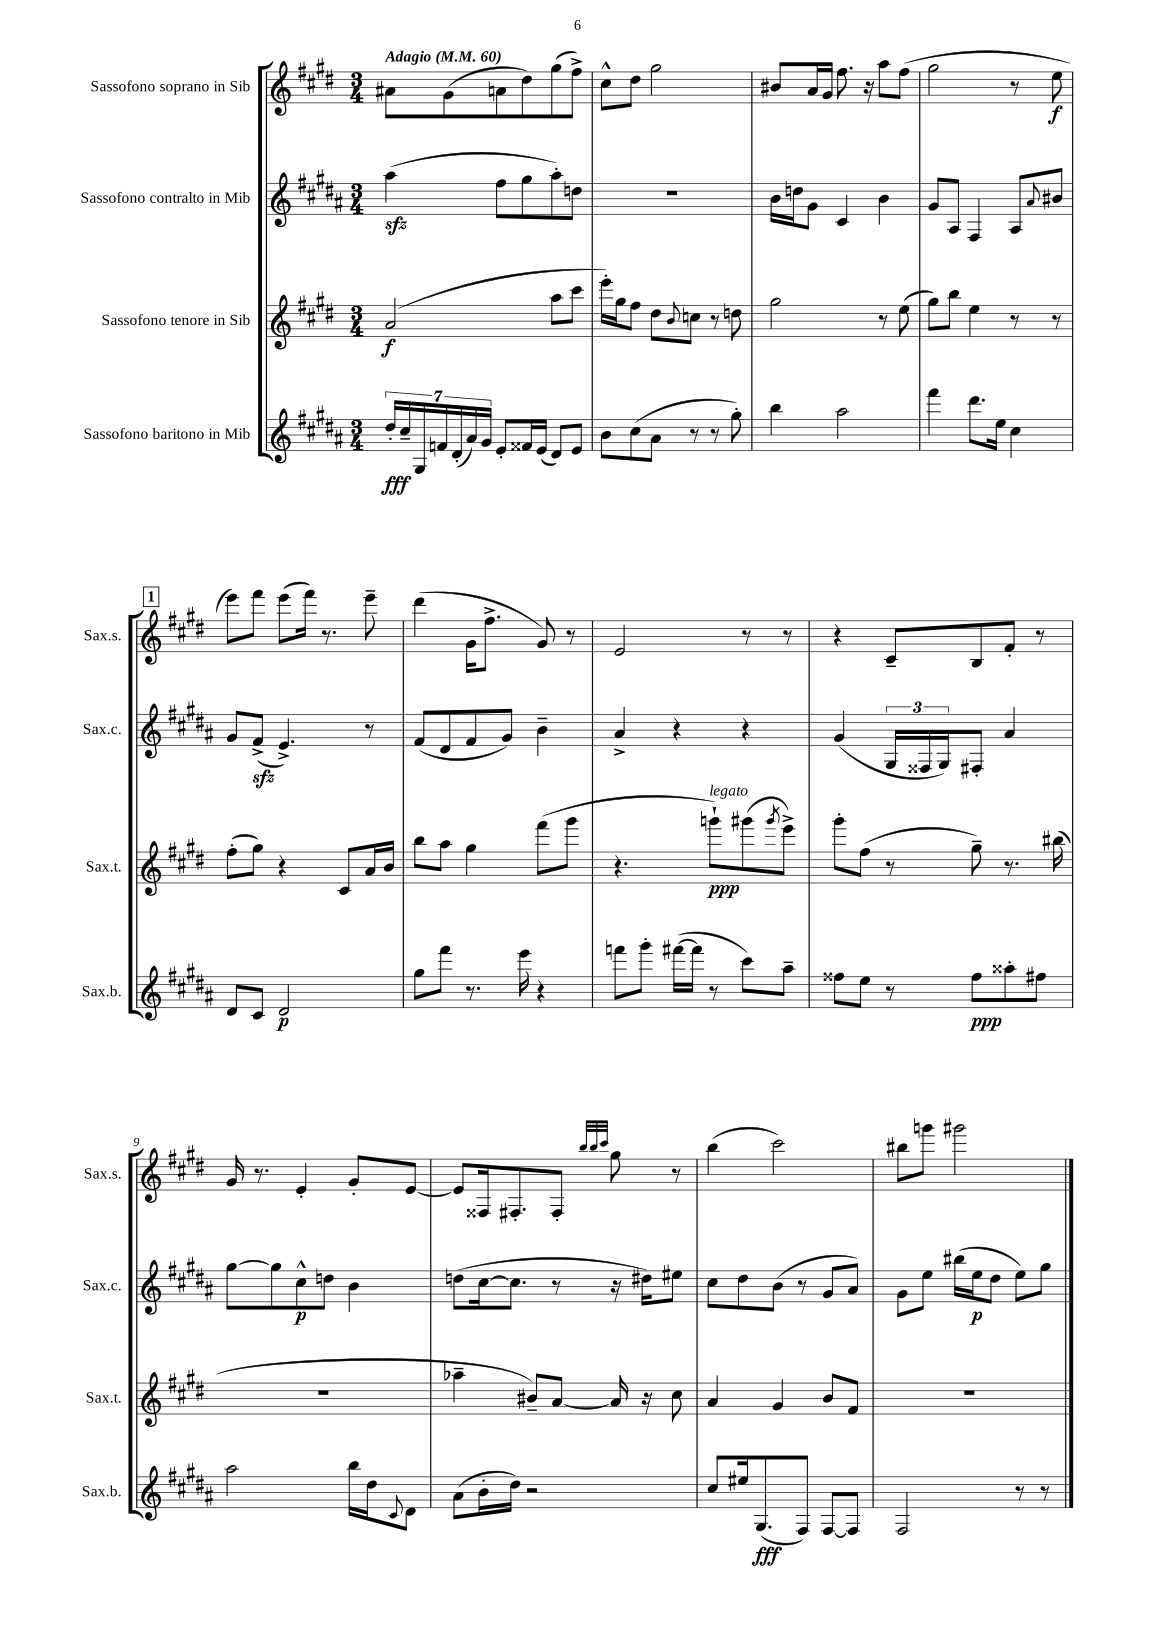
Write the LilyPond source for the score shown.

<<
\new StaffGroup <<
\new Staff = "s0" \with { instrumentName = "Sassofono soprano in Sib" shortInstrumentName = "Sax.s." } {
    \clef treble \key e \major \numericTimeSignature \time 3/4 \tempo "Adagio" 4 = 60
    ais'8 gis'8( a'8 dis''8) gis''8( fis''8->) |
    cis''8-^ dis''8 gis''2 |
    bis'8 a'16 gis'16 fis''8. r16 a''8 fis''8( |
    gis''2 r8 e''8\f |
    \mark \markup { \box "1" } e'''8) fis'''8 e'''8( fis'''16) r8. e'''8-- |
    dis'''4( gis'16 fis''8.-> gis'8) r8 |
    e'2 r8 r8 |
    r4 cis'8-- b8 fis'8-. r8 |
    gis'16 r8. e'4-. gis'8-. e'8~ |
    e'8 fisis16 fis8.-. fis8-. \grace { b''32 b''32 cis'''32 } gis''8 r8 |
    b''4( cis'''2) |
    bis''8 g'''8 gis'''2 \bar "|." |
}
\new Staff = "s1" \with { instrumentName = "Sassofono contralto in Mib" shortInstrumentName = "Sax.c." } {
    \clef treble \key b \major \numericTimeSignature \time 3/4
    ais''4\sfz( fis''8 gis''8 ais''8-.) d''8 |
    R2. |
    b'16 d''16 gis'8 cis'4 b'4 |
    gis'8 ais8 fis4 ais8 \appoggiatura { ais'8 } bis'8 |
    \mark \markup { \box "1" } gis'8 fis'8->\sfz( e'4.->) r8 |
    fis'8( dis'8 fis'8 gis'8) b'4-- |
    ais'4-> r4 r4 |
    gis'4( \tuplet 3/2 { gis16 fisis16 gis16) } fis8-. ais'4 |
    gis''8~ gis''8 cis''8-^\p d''8 b'4 |
    d''8( cis''16~ cis''8. r8 r16 dis''16) eis''8 |
    cis''8 dis''8 b'8( r8 gis'8 ais'8) |
    gis'8 e''8 bis''16( e''16\p dis''8 e''8) gis''8 \bar "|." |
}
\new Staff = "s2" \with { instrumentName = "Sassofono tenore in Sib" shortInstrumentName = "Sax.t." } {
    \clef treble \key e \major \numericTimeSignature \time 3/4
    a'2\f( a''8 cis'''8 |
    e'''16-.) gis''16 fis''8 dis''8 \appoggiatura { b'8 } c''8 r8 d''8 |
    gis''2 r8 e''8( |
    gis''8) b''8 e''4 r8 r8 |
    \mark \markup { \box "1" } fis''8-.( gis''8) r4 cis'8 a'16 b'16 |
    b''8 a''8 gis''4 fis'''8( gis'''8 |
    r4. g'''8-!\ppp^\markup { \italic "legato" }) gis'''8( \acciaccatura { gis'''8 } e'''8->) |
    gis'''8-. fis''8( r8 gis''8--) r8. bis''16( |
    R2. |
    aes''4-- bis'8--) a'8~ a'16 r16 cis''8 |
    a'4 gis'4 b'8 fis'8 |
    R2. \bar "|." |
}
\new Staff = "s3" \with { instrumentName = "Sassofono baritono in Mib" shortInstrumentName = "Sax.b." } {
    \clef treble \key b \major \numericTimeSignature \time 3/4
    \tuplet 7/4 { dis''16-.\fff cis''16-- gis16 f'16 dis'16-.( ais'16) gis'16 } e'8-. fisis'16 e'16( dis'8) e'8 |
    b'8 cis''8( ais'8 r8 r8 gis''8-.) |
    b''4 ais''2 |
    fis'''4 dis'''8. e''16 cis''4 |
    \mark \markup { \box "1" } dis'8 cis'8 dis'2\p |
    gis''8 fis'''8 r8. e'''16 r4 |
    f'''8 gis'''8-. fis'''16~( fis'''16 r8 cis'''8) ais''8-- |
    fisis''8 e''8 r8 fisis''8\ppp aisis''8-. fis''8 |
    ais''2 b''16 dis''16 \appoggiatura { cis'8 } dis'8 |
    ais'8( b'16-. dis''16) r2 |
    cis''8 eis''16 gis8.\fff( fis8) fis8~ fis8 |
    fis2 r8 r8 \bar "|." |
}
>>
>>
